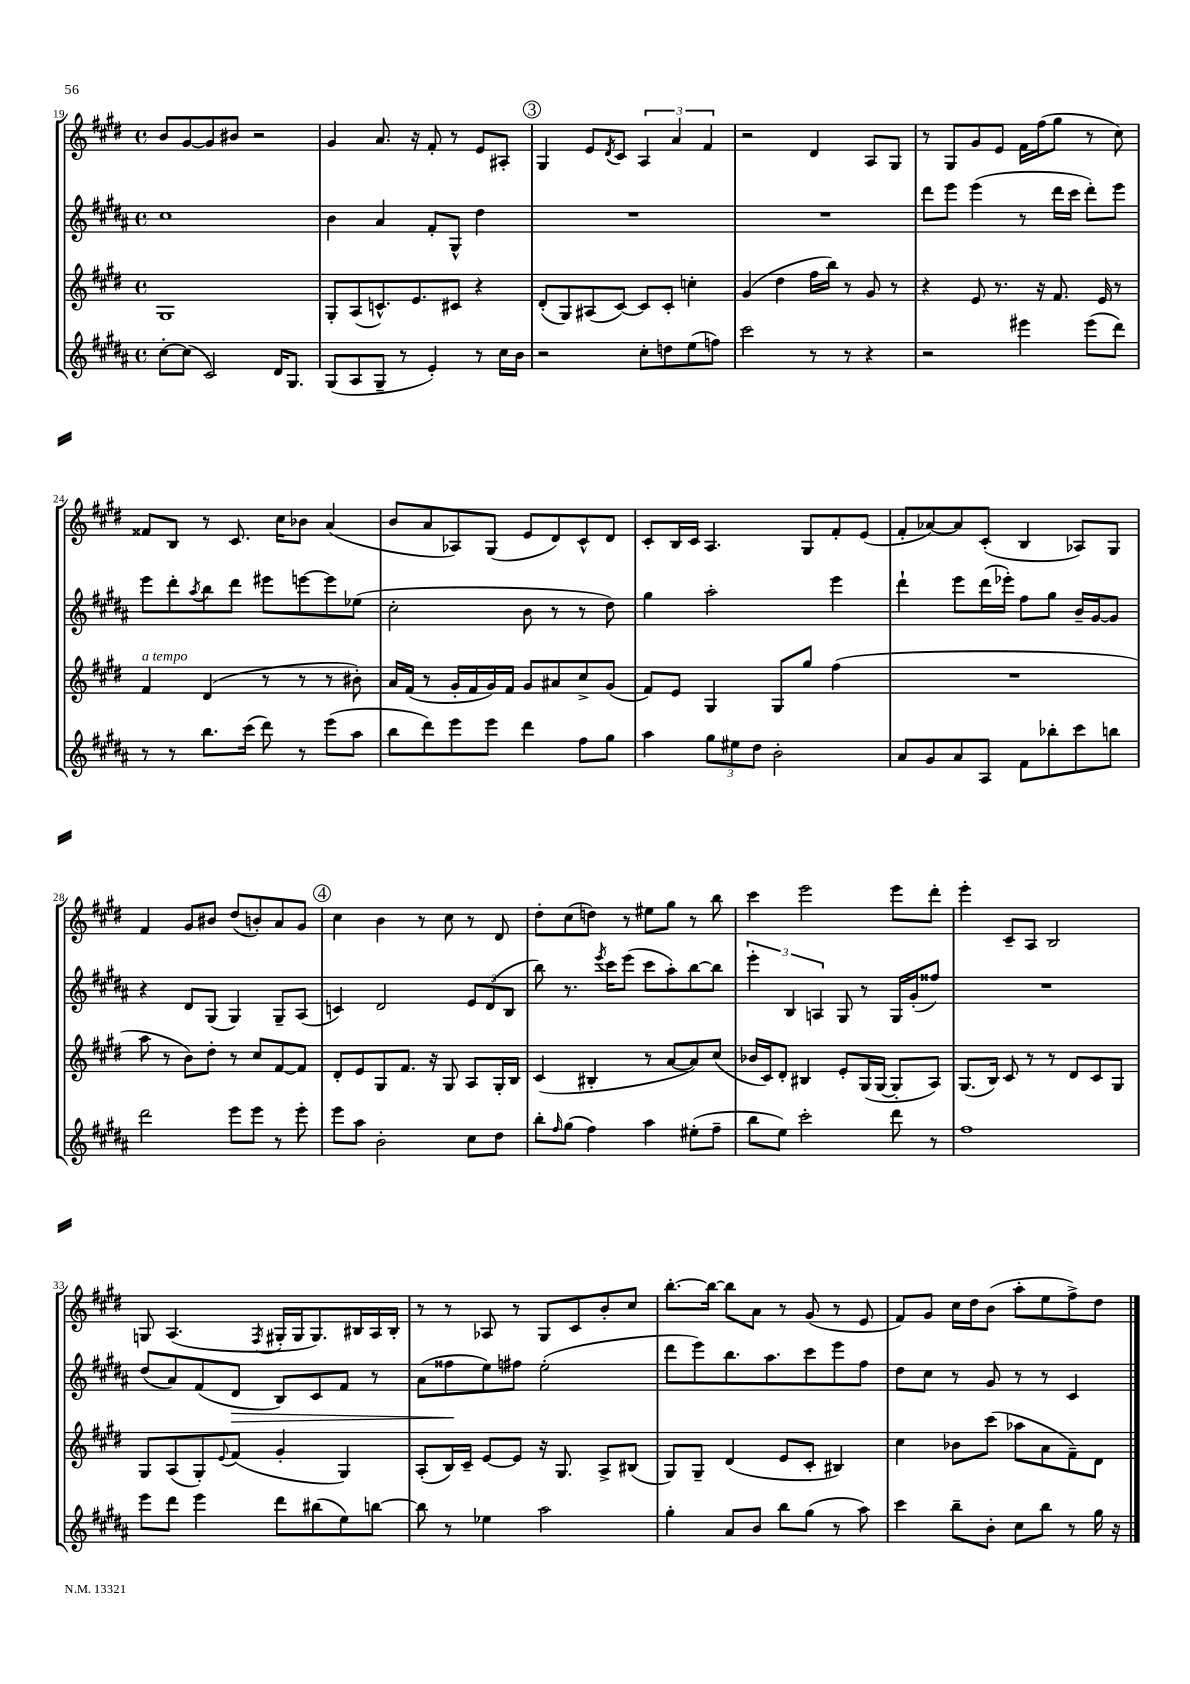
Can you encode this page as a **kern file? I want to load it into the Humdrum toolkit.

**kern	**kern	**kern	**kern
*staff4	*staff3	*staff2	*staff1
*clefG2	*clefG2	*clefG2	*clefG2
*k[f#c#g#d#a#]	*k[f#c#g#d#]	*k[f#c#g#d#a#]	*k[f#c#g#d#]
*M4/4	*M4/4	*M4/4	*M4/4
*met(c)	*met(c)	*met(c)	*met(c)
[8cc#'	1G#	1cc#	8b
(8cc#]	.	.	[8g#
2c#)	.	.	8g#]
.	.	.	8b#
.	.	.	2r
16d#	.	.	.
8.G#	.	.	.
=	=	=	=
(8G#	8G#'	4b	4g#
8A#	(8A	.	.
8G#~	8.c^^)	4a#	8.a
8r	.	.	.
.	8.e	.	16r
4e')	.	8f#'	8f#'
.	8c#	8G#^^	8r
8r	4r	4dd#	8e
16cc#	.	.	8A#'
16b	.	.	.
=	=	=	=
2r	(8d#'	1r	4G#
.	8G#)	.	.
.	(8A#	.	8e
.	.	.	8qd#
.	[8c#)	.	8c#
8cc#'	8c#]	.	6A
8dd	8c#'	.	.
.	.	.	6a
(8ee	4cc'	.	.
.	.	.	6f#
8ff)	.	.	.
=	=	=	=
2ccc#	(4g#	1r	2r
.	4dd#	.	.
8r	16ff#	.	4d#
.	16bb)	.	.
8r	8r	.	.
4r	8g#	.	8A
.	8r	.	8G#
=	=	=	=
2r	4r	8ddd#	8r
.	.	8eee	8G#
.	8e	(4eee	8g#
.	8.r	.	8e
4eee#	.	8r	16f#
.	16r	.	(16ff#
.	8.f#	16ddd#	8gg#
.	.	16ccc#	.
(8eee#	.	8ddd#')	8r
.	16e	.	.
8ddd#)	8r	8eee	8cc#)
=	=	=	=
8r	4f#	8eee	8f##
8r	.	8ddd#'	8B
.	.	8qaa#	.
8.bb	(4d#	8bb	8r
.	.	8ddd#	8.c#
(16ccc#	.	.	.
8ddd#)	8r	8eee#	.
.	.	.	16cc#
8r	8r	[8eee	8b-
(8eee	8r	8eee]	(4a
8aa#	8b#')	(8ee-	.
=	=	=	=
8bb	16a	2cc#'	8b
.	(16f#	.	.
8ddd#)	8r	.	8a
8eee	16g#'	.	8A-)
.	16f#	.	.
8eee	16g#)	.	(8G#
.	16f#	.	.
4ddd#	8g#	8b	8e
.	8a#	8r	8d#)
8ff#	8cc#^	8r	8c#^^
8gg#	(8g#	8dd#)	8d#
=	=	=	=
4aa#	8f#)	4gg#	8c#'
.	8e	.	16B
.	.	.	16c#
12gg#	4G#	2aa#'	4.A
12ee#	.	.	.
12dd#	.	.	.
2b'	8G#	.	.
.	8gg#	.	8G#
.	(4ff#	4eee	8f#'
.	.	.	(8e
=	=	=	=
8a#	1r	4ddd#`	8f#'
8g#	.	.	[8a-)
8a#	.	8eee	8a-]
8A#	.	(16ddd#	(8c#'
.	.	16eee-')	.
8f#	.	8ff#	4B
8bb-'	.	8gg#	.
8ccc#	.	16b~	8A-)
.	.	[16g#	.
8bb	.	8g#]	8G#
=	=	=	=
2ddd#	8aa	4r	4f#
.	8r	.	.
.	8b)	8d#	8g#
.	8dd#'	(8G#	8b#
8eee	8r	4G#)	(8dd#
8eee	8cc#	.	8b')
8r	[8f#	8G#~	8a
8eee'	8f#]	(8A#	8g#
=	=	=	=
8eee	8d#'	4c)	4cc#
8aa#	8e	.	.
2b'	8G#	2d#	4b
.	8.f#	.	.
.	.	.	8r
.	16r	.	.
.	8G#	.	8cc#
8cc#	8A	12e	8r
.	.	(12d#	.
8dd#	16G#'	.	8d#
.	.	12B	.
.	16B	.	.
=	=	=	=
8bb'	(4c#	8bb)	8dd#'
16qqff#	.	.	.
(8gg#	.	8.r	(8cc#
4ff#)	4B#'	.	8dd)
.	.	8qeee	.
.	.	16ccc#	.
.	.	(8eee	8r
4aa#	8r	8ccc#	8ee#
.	[8a	8aa#')	8gg#
(8ee#'	8a])	[8bb	8r
8ff#~	(8cc#	8bb]	8bb
=	=	=	=
8bb	16b-	6eee'	4ccc#
.	16c#)	.	.
8ee)	8d#'	.	.
.	.	6B	.
2ccc#'	4B#	.	2eee
.	.	6A	.
.	8e'	8G#	.
.	(16G#	8r	.
.	[16G#	.	.
8ddd#	8G#']	16G#	8eee
.	.	(16g#'	.
8r	8A)	8ff##)	8ddd#'
=	=	=	=
1ff#	(8.G#	1r	4eee'
.	16B)	.	.
.	8c#	.	8c#~
.	8r	.	8A
.	8r	.	2B
.	8d#	.	.
.	8c#	.	.
.	8G#	.	.
=	=	=	=
8eee	8G#	(8dd#	8G
8ddd#	(8A	8a#)	(4.A
4eee	8G#')	(8f#	.
.	8qqe	.	.
.	(8f#	8d#	.
.	.	.	8qF#
8ddd#	4g#'	8B)	16G#'
.	.	.	16G#
(8bb#	.	8c#	8.G#)
8ee)	4G#)	8f#	.
.	.	.	16B#
[8bb	.	8r	16A
.	.	.	16B#'
=	=	=	=
8bb]	(8A'	(8a#	8r
8r	16B)	8ff##	8r
.	16c#~	.	.
4ee-	[8e	8ee)	8A-
.	8e]	8ff#	8r
2aa#	16r	(2ee'	8G#
.	8.G#	.	.
.	.	.	8c#
.	8A^	.	8b'
.	(8B#	.	8cc#
=	=	=	=
4gg#'	8G#)	8ddd#	[8.bb'
.	8G#~	8eee)	.
.	.	.	16bb_
8a#	(4d#	8.bb	8bb]
8b	.	.	8a
.	.	8.aa#	.
8bb	8e	.	8r
(8gg#	8c#'	8ccc#	(8g#
8r	4B#)	8eee	8r
8aa#)	.	8ff#	8e
=	=	=	=
4ccc#	4cc#	8dd#	8f#)
.	.	8cc#	8g#
8bb~	8b-	8r	16cc#
.	.	.	16dd#
8b'	(8ccc#	8g#	(8b
8cc#	8aa-	8r	8aa'
8bb	8a	8r	8ee
8r	8f#~)	4c#	8ff#^)
16gg#	8d#	.	8dd#
16r	.	.	.
==	==	==	==
*-	*-	*-	*-
